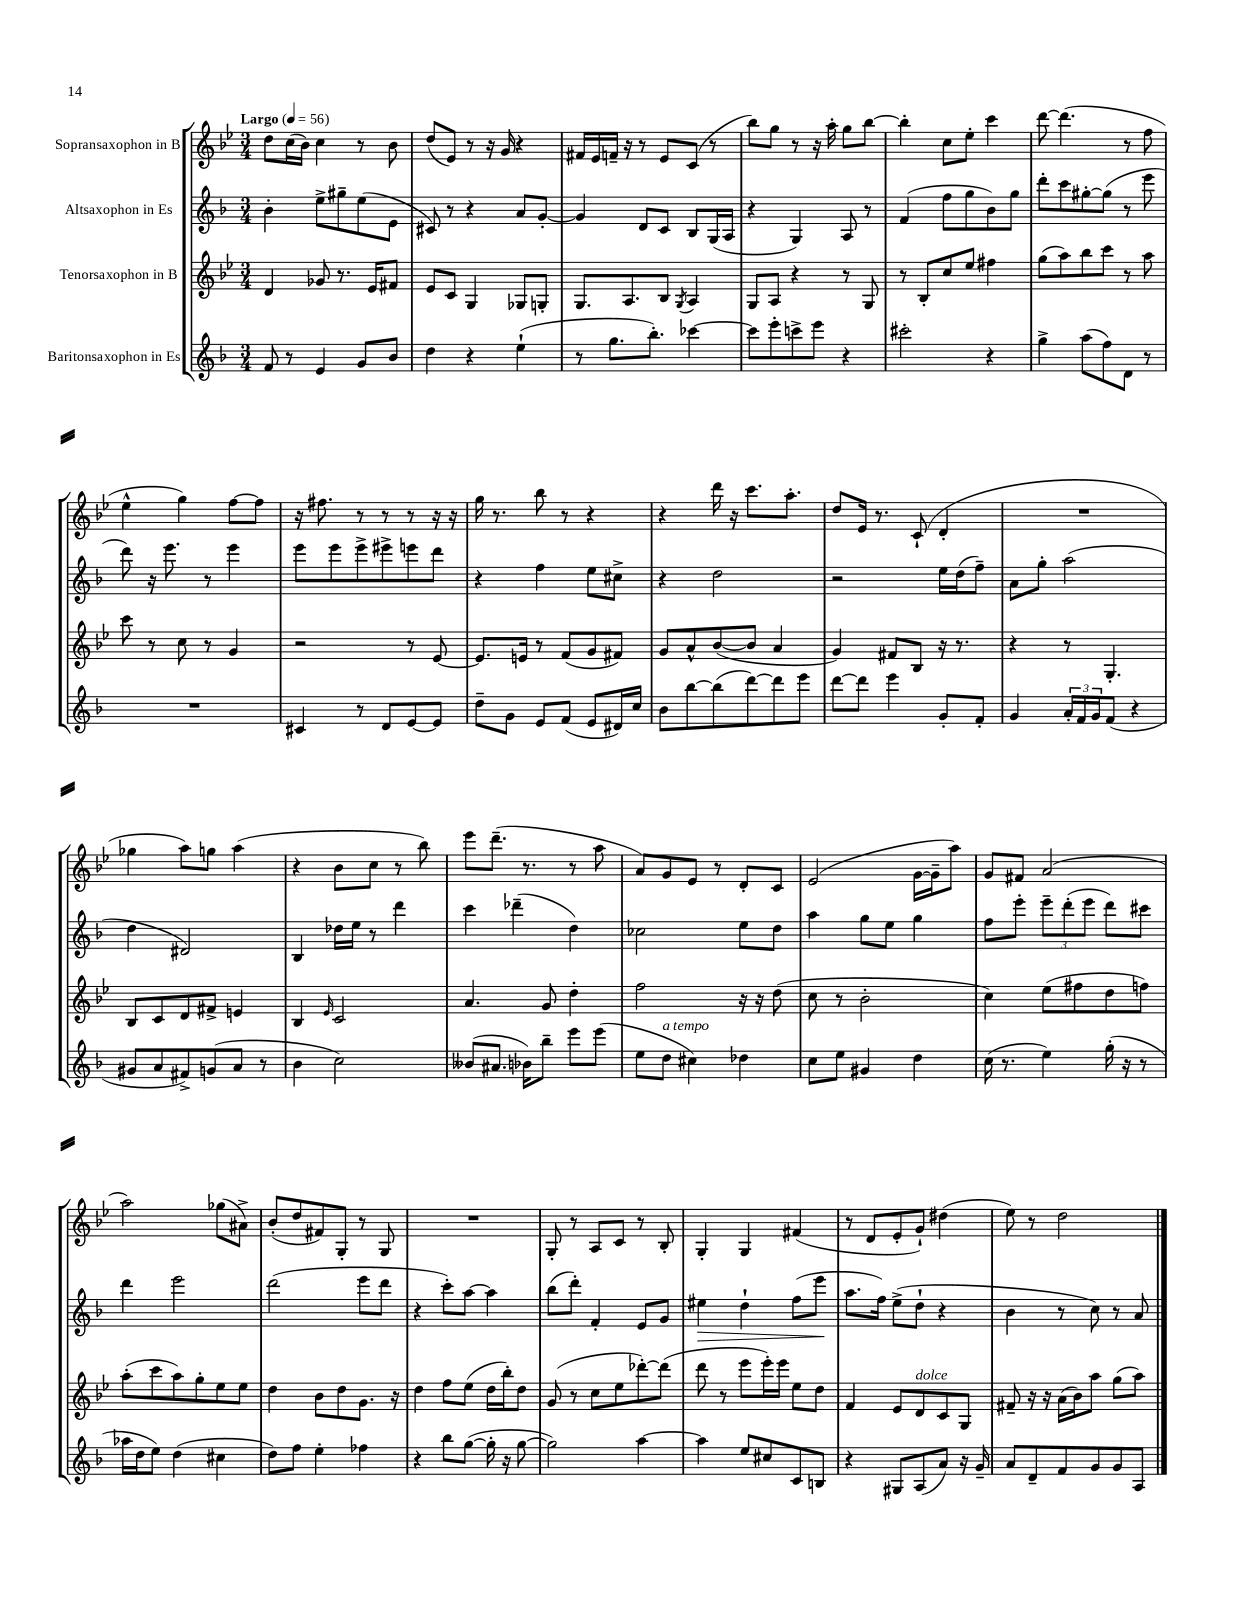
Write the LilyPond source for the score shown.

<<
\new StaffGroup <<
\new Staff = "s0" \with { instrumentName = "Sopransaxophon in B" } {
    \clef treble \key bes \major \numericTimeSignature \time 3/4 \tempo "Largo" 4 = 56
    d''8 c''16( bes'16) c''4 r8 bes'8 |
    d''8( ees'8) r8 r16 g'16 r4 |
    fis'16 ees'16 f'16-- r16 r8 ees'8 c'8( r8 |
    bes''8) g''8 r8 r16 a''16-. g''8 bes''8~ |
    bes''4-. c''8 ees''8-. c'''4 |
    d'''8~ d'''4.( r8 f''8 |
    ees''4-^ g''4) f''8~ f''8 |
    r16 fis''8. r8 r8 r8 r16 r16 |
    g''16 r8. bes''8 r8 r4 |
    r4 d'''16 r16 c'''8. a''8.-. |
    d''8 ees'16 r8. c'8-!( d'4-. |
    R2. |
    ges''4 a''8) g''8 a''4( |
    r4 bes'8 c''8 r8 bes''8) |
    ees'''8 d'''8.--( r8. r8 a''8 |
    a'8) g'8 ees'8 r8 d'8-. c'8 |
    ees'2( g'16~ g'16-- a''8) |
    g'8 fis'8 a'2( |
    a''2) ges''8( ais'8->) |
    bes'8-.( d''8 fis'8) g8-. r8 g8 |
    R2. |
    g8-. r8 a8 c'8 r8 bes8-. |
    g4-. g4 fis'4( |
    r8 d'8 ees'8-. g'8-!) dis''4( |
    ees''8) r8 d''2 \bar "|." |
}
\new Staff = "s1" \with { instrumentName = "Altsaxophon in Es" } {
    \clef treble \key f \major \numericTimeSignature \time 3/4
    bes'4-. e''8-> gis''8-- e''8( e'8 |
    cis'8) r8 r4 a'8 g'8~-. |
    g'4 d'8 c'8 bes8 g16( a16 |
    r4 g4) a8 r8 |
    f'4( f''8 g''8 bes'8) g''8 |
    d'''8-. c'''8 gis''8~-. gis''8( r8 e'''8 |
    d'''8) r16 e'''8. r8 e'''4 |
    e'''8 e'''8 e'''8-> eis'''8-> e'''8 d'''8 |
    r4 f''4 e''8 cis''8-> |
    r4 d''2 |
    r2 e''16 d''16( f''8--) |
    a'8 g''8-. a''2( |
    d''4 dis'2) |
    bes4 des''16 e''16 r8 d'''4 |
    c'''4 des'''4--( d''4) |
    ces''2 e''8 d''8 |
    a''4 g''8 e''8 g''4 |
    f''8 e'''8-. \tuplet 3/2 { e'''8-- d'''8-.( e'''8 } d'''8) cis'''8 |
    d'''4 e'''2 |
    d'''2( e'''8 d'''8 |
    r4 c'''8-.) a''8~ a''4 |
    bes''8( d'''8-.) f'4-. e'8 g'8 |
    eis''4\> d''4-! f''8( e'''8\! |
    a''8. f''16) e''8->( d''8-! r4 |
    bes'4 r8 c''8) r8 a'8 \bar "|." |
}
\new Staff = "s2" \with { instrumentName = "Tenorsaxophon in B" } {
    \clef treble \key bes \major \numericTimeSignature \time 3/4
    d'4 ges'8 r8. ees'16 fis'8 |
    ees'8 c'8 g4 ges8 g8-. |
    g8. a8. bes8 \acciaccatura { g8 } a4 |
    g8 a8 r4 r8 g8 |
    r8 bes8-. c''8 ees''8 fis''4 |
    g''8( a''8) bes''8 c'''8 r8 a''8 |
    c'''8 r8 c''8 r8 g'4 |
    r2 r8 ees'8~ |
    ees'8. e'16 r8 f'8( g'8 fis'8) |
    g'8 a'8-^ bes'8~( bes'8 a'4 |
    g'4) fis'8 bes8 r16 r8. |
    r4 r8 g4.-. |
    bes8 c'8 d'8 fis'8-> e'4 |
    bes4 \grace { ees'16 } c'2 |
    a'4. g'8 d''4-. |
    f''2 r16 r16 d''8( |
    c''8 r8 bes'2-. |
    c''4) ees''8( fis''8 d''8 f''8) |
    a''8-.( c'''8 a''8) g''8-. ees''8 ees''8 |
    d''4 bes'8 d''8 g'8. r16 |
    d''4 f''8 ees''8( d''16 bes''16-.) d''8 |
    g'8( r8 c''8 ees''8 des'''8~-.) des'''8( |
    d'''8 r8 ees'''8 ees'''16-.) ees'''16 ees''8 d''8 |
    f'4 ees'8 d'8^\markup { \italic "dolce" } c'8 g8 |
    fis'8-- r16 r16 a'16( bes'16) a''8 g''8( a''8) \bar "|." |
}
\new Staff = "s3" \with { instrumentName = "Baritonsaxophon in Es" } {
    \clef treble \key f \major \numericTimeSignature \time 3/4
    f'8 r8 e'4 g'8 bes'8 |
    d''4 r4 e''4-!( |
    r8 g''8. bes''8.-.) ces'''4~ |
    ces'''8 e'''8-. c'''8-> e'''8 r4 |
    cis'''2-. r4 |
    g''4-> a''8( f''8) d'8 r8 |
    R2. |
    cis'4 r8 d'8 e'8~ e'8 |
    d''8-- g'8 e'8 f'8( e'8 dis'16) c''16 |
    bes'8 bes''8~ bes''8( d'''8~) d'''8 e'''8 |
    d'''8~ d'''8 e'''4 g'8-. f'8-. |
    g'4 \tuplet 3/2 { a'16-. f'16 g'16 } f'8( r4 |
    gis'8 a'8 fis'8->) g'8( a'8 r8 |
    bes'4 c''2) |
    beses'8( ais'8. bes'16) bes''8-- e'''8 e'''8( |
    e''8 d''8^\markup { \italic "a tempo" } cis''4) des''4 |
    c''8 e''8 gis'4 d''4 |
    c''16( r8. e''4) g''16-.( r16 r8 |
    aes''16 d''16 e''8) d''4( cis''4 |
    d''8) f''8 e''4-. fes''4 |
    r4 bes''8 g''8~( g''16-. r16 g''8~ |
    g''2) a''4~ |
    a''4 e''8 cis''8 c'8 b8 |
    r4 gis8 a8( a'8) r16 g'16-- |
    a'8 d'8-- f'8 g'8 g'8 a8 \bar "|." |
}
>>
>>
\layout { \context { \Score \remove "Bar_number_engraver" } }
